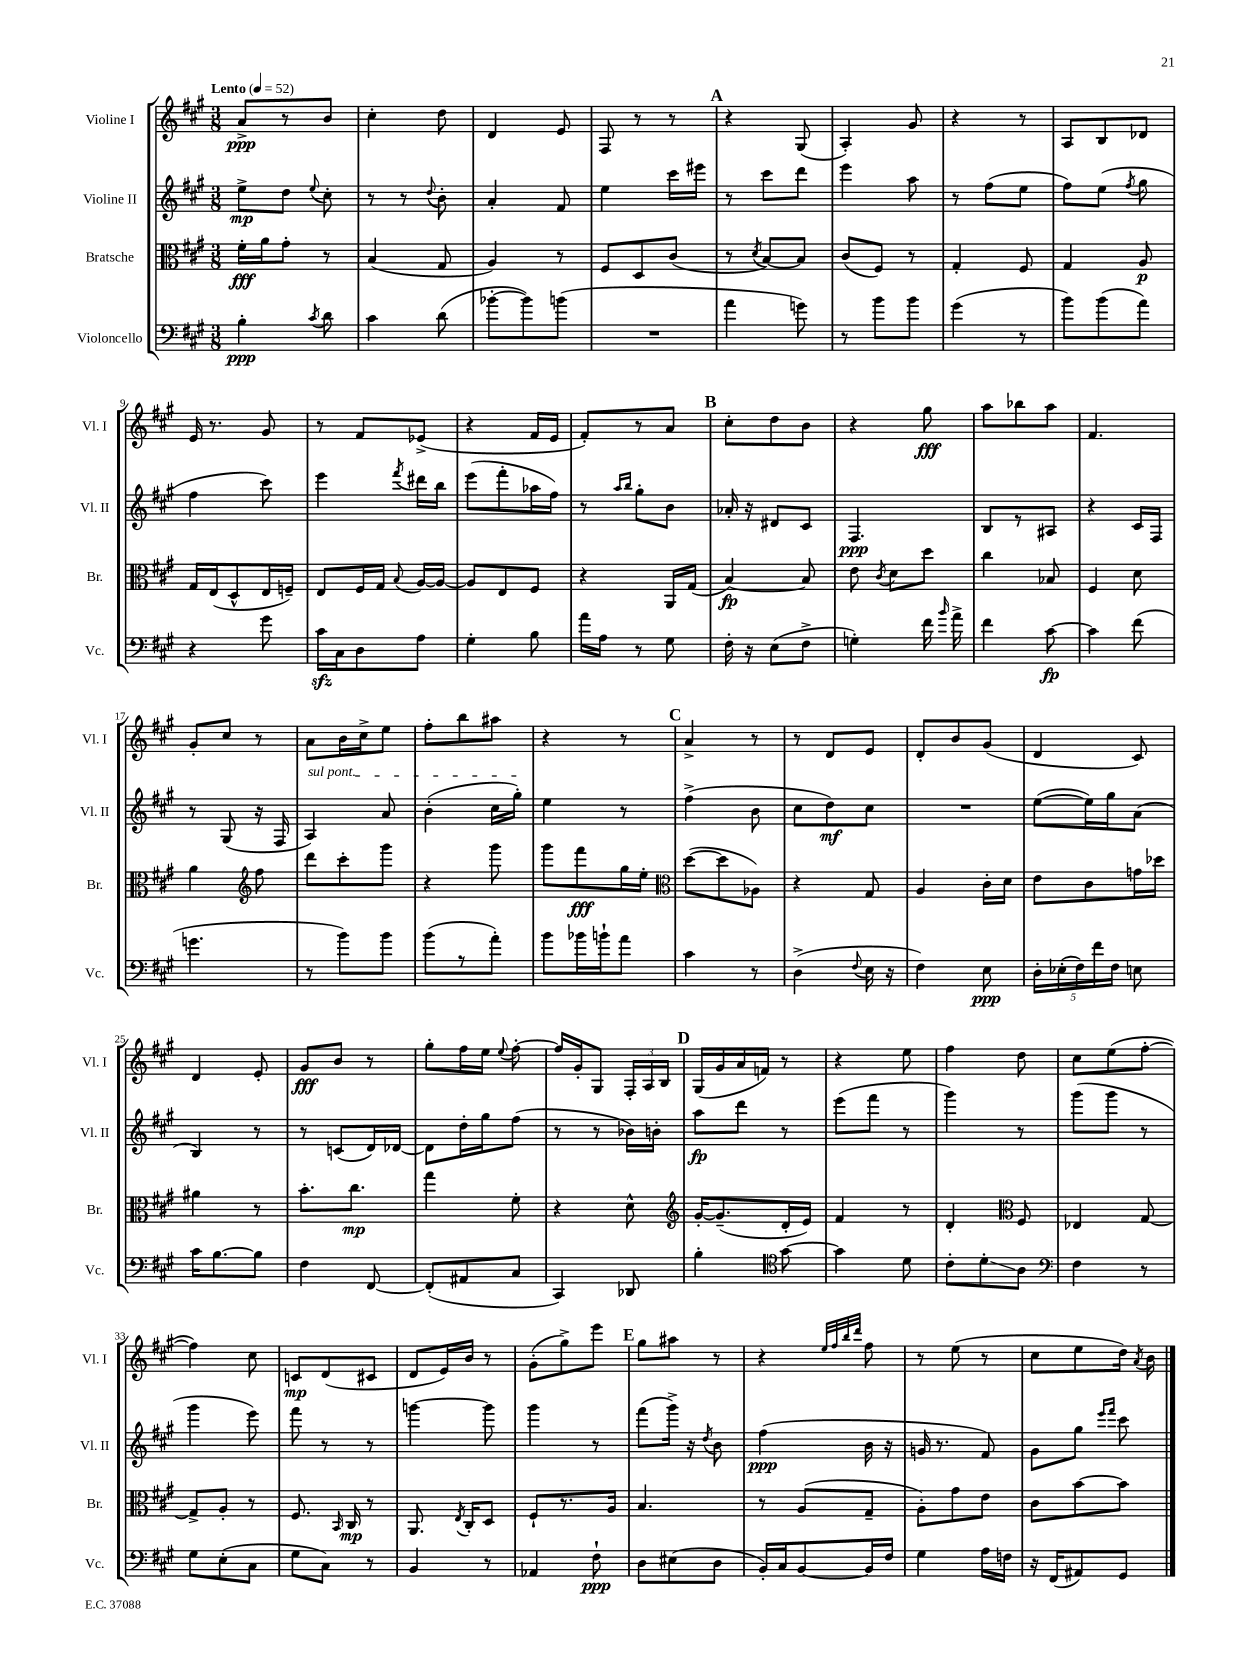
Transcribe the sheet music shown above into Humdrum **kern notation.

**kern	**kern	**kern	**kern
*staff4	*staff3	*staff2	*staff1
*clefF4	*clefC3	*clefG2	*clefG2
*k[f#c#g#]	*k[f#c#g#]	*k[f#c#g#]	*k[f#c#g#]
*M3/8	*M3/8	*M3/8	*M3/8
*MM52	*MM52	*MM52	*MM52
4B'	16f#'	8ee^	8a^
.	16a	.	.
.	8g#'	8dd	8r
8qc#	.	8qqee	.
8d	8r	8cc#'	8b
=	=	=	=
4c#	(4B	8r	4cc#'
.	.	8r	.
.	.	8qqdd	.
(8d	8G#	8b'	8dd
=	=	=	=
[8b-'	4A)	4a'	4d
8b-])	.	.	.
(8b	8r	8f#	8e
=	=	=	=
4.r	8F#	4ee	8F#
.	8D	.	8r
.	(8c#	16ccc#	8r
.	.	16eee#	.
=	=	=	=
4a	8r	8r	4r
.	8qd	.	.
.	[8B)	8ccc#	.
8g)	8B]	8ddd	(8G#
=	=	=	=
8r	(8c#	4eee	4A')
8b	8F#)	.	.
8b	8r	8aa	8g#
=	=	=	=
(4g#	4G#'	8r	4r
.	.	(8ff#	.
8r	8F#	8ee	8r
=	=	=	=
8b)	4G#	8ff#)	8A
(8b	.	(8ee	8B
.	.	8qff#	.
8a)	8A	8gg#	8d-
=	=	=	=
4r	16G#	4ff#	16e
.	(16E	.	8.r
.	8D^^	.	.
8g#	16E	8ccc#)	8g#
.	16F~)	.	.
=	=	=	=
16c#	8E	4eee	8r
16C#	.	.	.
8D	16F#	.	8f#
.	16G#	.	.
.	8qqB	8qfff#	.
8A	[16A	16ddd#	(8e-^
.	16A_	16bb	.
=	=	=	=
4G#'	8A]	(8eee	4r
.	8E	8fff#'	.
8B	8F#	16aa-	16f#
.	.	16ff#)	16e
=	=	=	=
16a	4r	8r	8f#')
16A	.	.	.
.	.	16qqaa	.
.	.	16qqbb	.
8r	.	8gg#'	8r
8G#	16AA	8b	8a
.	(16G#	.	.
=	=	=	=
16F#'	[4B)	16a-'	8cc#'
16r	.	16r	.
(8E	.	8d#	8dd
8F#^	8B]	8c#	8b
=	=	=	=
4G')	8e	4.F#	4r
.	8qc#	.	.
.	8d	.	.
16f#	8dd	.	8gg#
16qqb	.	.	.
16a^	.	.	.
=	=	=	=
4f#	4cc#	8B	8aa
.	.	8r	8bb-
[8c#	8B-	8A#	8aa
=	=	=	=
4c#]	4F#	4r	4.f#
(8f#	8d	16c#	.
.	.	16F#	.
=	=	=	=
4.g	4a	8r	8g#'
.	.	(8G#	8cc#
*	*clefG2	*	*
.	8ff#	16r	8r
.	.	16F#	.
=	=	=	=
8r	8ddd	4A)	8a
8b)	8ccc#'	.	16b
.	.	.	16cc#^
8b	8ggg#	8a	8ee
=	=	=	=
(8b	4r	(4b'	8ff#'
8r	.	.	8bb
8a')	8ggg#	16cc#	8aa#
.	.	16gg#')	.
=	=	=	=
8b	8ggg#	4ee	4r
16b-	8fff#	.	.
16b`	.	.	.
8a	16gg#	8r	8r
.	16ee'	.	.
=	=	=	=
*	*clefC3	*	*
4c#	([8dd	(4ff#^	4a^
.	8dd]	.	.
8r	8A-)	8b	8r
=	=	=	=
(4D^	4r	8cc#	8r
.	.	8dd)	8d
8qqF#	.	.	.
16E	8G#	8cc#	8e
16r	.	.	.
=	=	=	=
4F#)	4A	4.r	8d'
.	.	.	8b
8E	16c#'	.	(8g#
.	16d	.	.
=	=	=	=
20D'	8e	([8ee	4d
(20E-'	.	.	.
20F#)	.	.	.
.	8c#	16ee])	.
20f#	.	.	.
.	.	16gg#	.
20F#	.	.	.
8E	16g	(8a	8c#)
.	16dd-	.	.
=	=	=	=
16c#	4a#	4B)	4d
[8.B	.	.	.
8B]	8r	8r	8e'
=	=	=	=
4F#	8.b'	8r	8g#
.	.	(8c	8b
.	8.cc#	.	.
[8FF#	.	16d)	8r
.	.	[16d-	.
=	=	=	=
(8FF#']	4gg#	8d-]	8gg#'
8AA#	.	16dd'	16ff#
.	.	16gg#	16ee
.	.	.	8qqee
8C#	8f#'	(8ff#	[8ff#'
=	=	=	=
4CC#)	4r	8r	16ff#]
.	.	.	16g#'
.	.	8r	8G#
8DD-	8d^^	16b-)	24F#'
.	.	.	24A
.	.	16b'	.
.	.	.	24B
=	=	=	=
*	*clefG2	*	*
4B'	[16g#'	8aa	(16G#
.	(8.g#~]	.	16g#
.	.	8ddd	16a
.	.	.	16f)
*clefC4	*	*	*
[8g#	16d'	8r	8r
.	16e)	.	.
=	=	=	=
4g#]	4f#	(8eee	4r
.	.	8fff#	.
8d	8r	8r	8ee
=	=	=	=
8c#'	4d'	4ggg#)	4ff#
8d'	.	.	.
*	*clefC3	*	*
8A	8F#	8r	8dd
=	=	=	=
*clefF4	*	*	*
4F#	4E-	(8ggg#	8cc#
.	.	8ggg#	(8ee
8r	[8G#	8r	[8ff#'
=	=	=	=
8G#	8G#^]	4ggg#	4ff#])
(8E'	8A'	.	.
8C#	8r	8eee)	8cc#
=	=	=	=
8G#	8.F#	8fff#	8c
8C#)	.	8r	(8d
.	16qqBB	.	.
.	16C#	.	.
8r	8r	8r	8c#
=	=	=	=
4BB	8.AA	[4ggg	8d
.	.	.	16e)
.	8qE	.	.
.	16C#'	.	16b
8r	8D	8ggg]	8r
=	=	=	=
4AA-	8F#`	4ggg#	(8g#'
.	8.r	.	8gg#^)
8F#`	.	8r	8eee
.	16A	.	.
=	=	=	=
8D	4.B	(8fff#	8gg#
(8E#	.	16ggg#^)	8aa#
.	.	16r	.
.	.	8qdd	.
8D	.	8b	8r
=	=	=	=
16BB')	8r	(4ff#	4r
16C#	.	.	.
[8BB	(8A	.	.
.	.	.	32qqee
.	.	.	32qqff#
.	.	.	32qqbb
.	.	.	32qqddd
16BB]	8G#~	16b	8ff#
16F#	.	16r	.
=	=	=	=
4G#	8A')	16g	8r
.	.	8.r	.
.	8g#	.	(8ee
16A	8e	8f#)	8r
16F	.	.	.
=	=	=	=
16r	8c#	8g#	8cc#
(16FF#	.	.	.
8AA#)	[8b	8gg#	8ee
.	.	16qqeee	.
.	.	16qqfff#	.
8GG#	8b]	8ccc#	16dd)
.	.	.	8qa
.	.	.	16b
==	==	==	==
*-	*-	*-	*-
